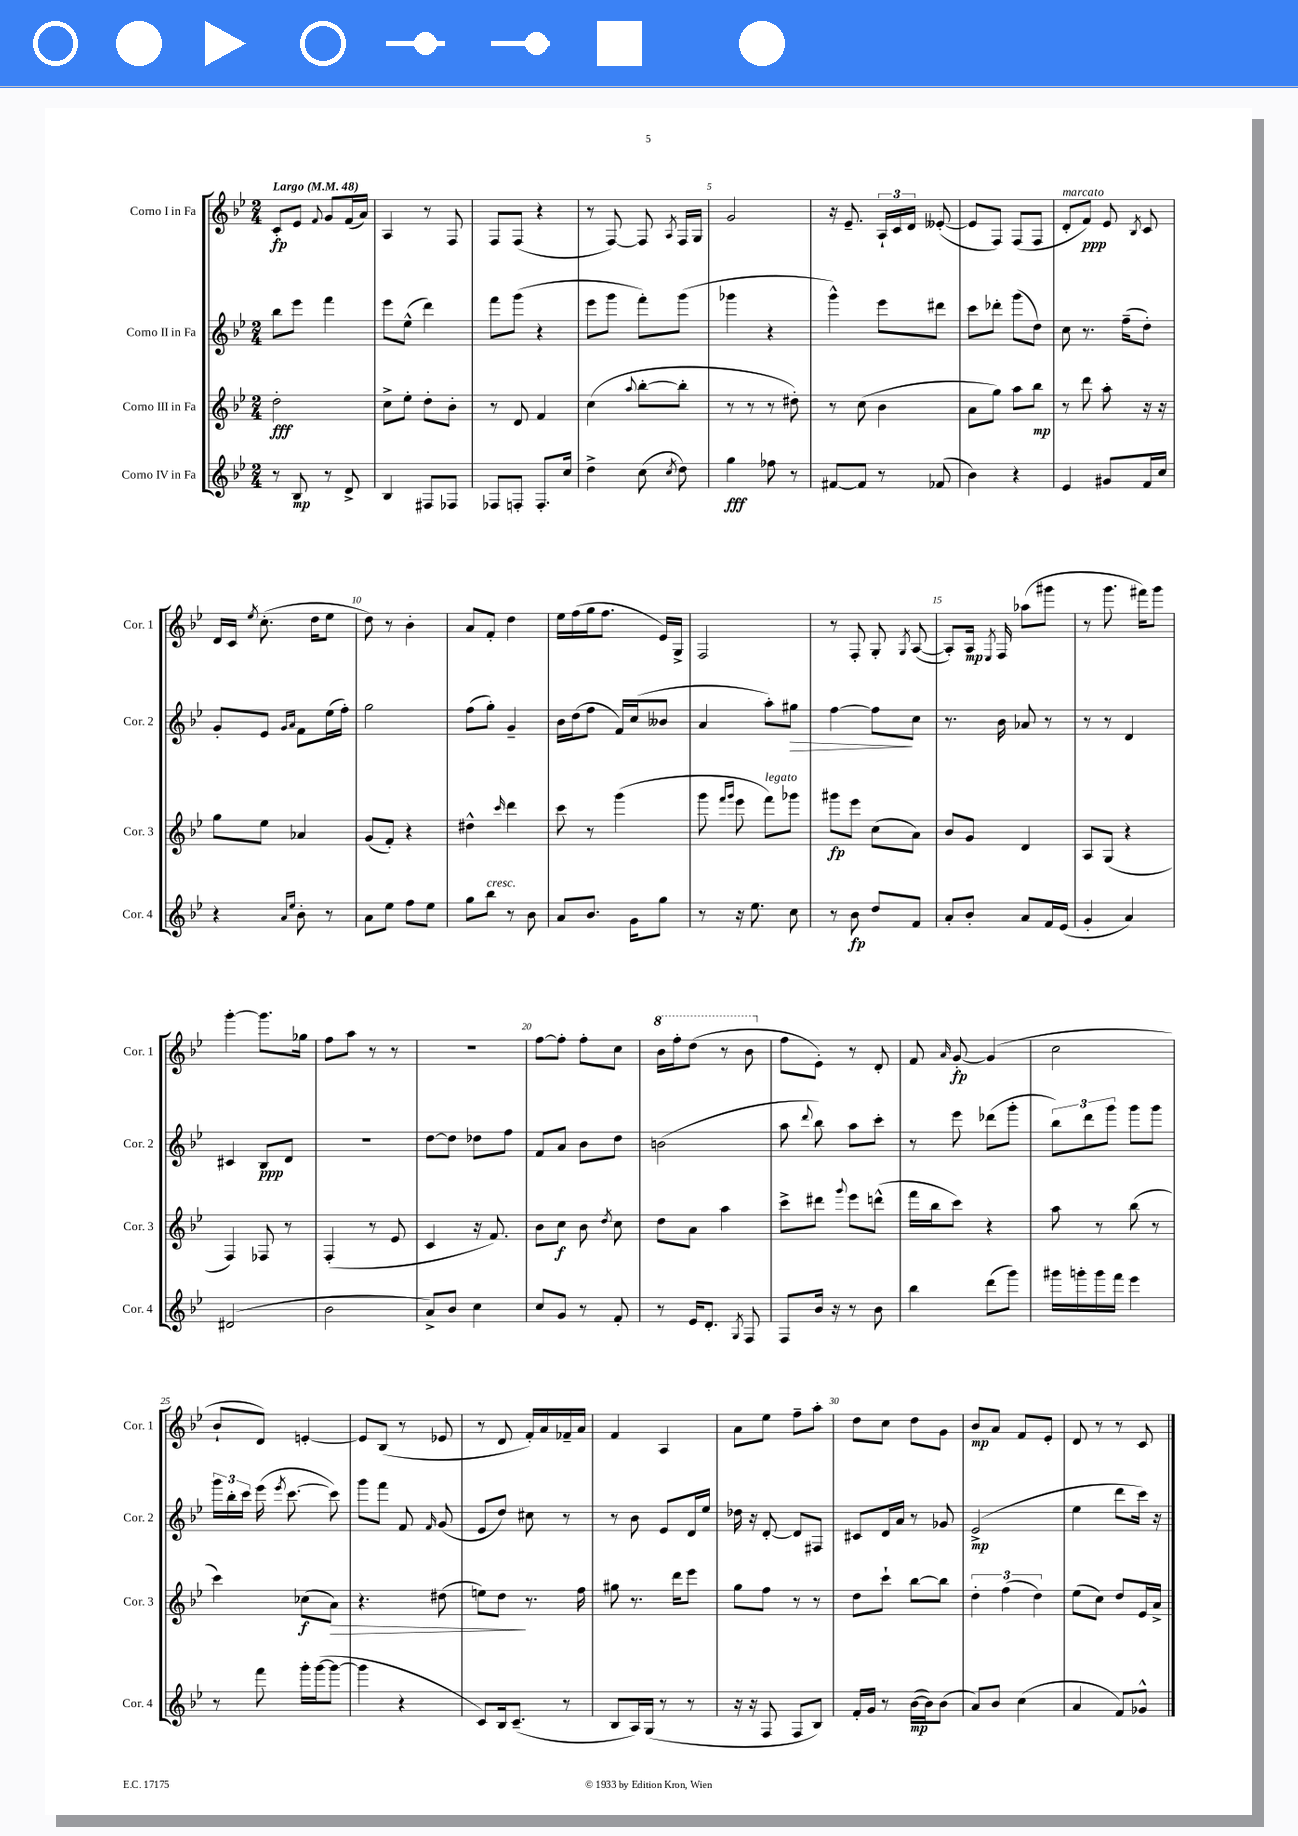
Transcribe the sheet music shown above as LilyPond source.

<<
\new StaffGroup <<
\new Staff = "s0" \with { instrumentName = "Corno I in Fa" shortInstrumentName = "Cor. 1" } {
    \clef treble \key bes \major \numericTimeSignature \time 2/4 \tempo "Largo" 4 = 48
    \autoBeamOff c'8[-.\fp ees'8] \appoggiatura { f'8 } g'8[ f'16( a'16]) |
    a4 r8 f8 |
    f8[ f8]( r4 |
    r8 f8~) f8 \acciaccatura { a8 } f16[ g16] |
    g'2 |
    r16 ees'8.-- \tuplet 3/2 { a16[-! c'16 d'16] } eeses'8~-.( |
    eeses'8[ f8]) f8[( f8] |
    d'8[-.^\markup { \italic "marcato" } f'8]\ppp) ees'8 \acciaccatura { bes8 } c'8 |
    d'16[ c'16] \acciaccatura { ees''8 } c''8.-.( d''16[ ees''8] |
    d''8) r8 bes'4-. |
    a'8[ f'8]-. d''4 |
    ees''16[ f''16( g''16 f''8.] ees'16[) g16]-> |
    f2 |
    r8 f8-. g8-. \acciaccatura { g8 } a8~( |
    a8[-.) a16]\mp \acciaccatura { ees8 } f16 aes''8[( gis'''8] |
    r8 g'''8. fis'''16[) g'''8] |
    g'''4~-. g'''8.[ ges''16] |
    f''8[ a''8] r8 r8 |
    R2 |
    f''8[~ f''8]-. f''8[-. c''8] |
    \ottava #1 bes''16[ f'''16-. d'''8]( r8 bes''8 \ottava #0 |
    f''8[ ees'8]-.) r8 d'8-. |
    f'8 \grace { a'16 } g'8~-.\fp g'4( |
    c''2 |
    bes'8[-! d'8]) e'4~-. |
    e'8[ bes8]( r8 ees'8 |
    r8 d'8 f'16[-.) a'16 fes'16-- a'16] |
    f'4 a4 |
    a'8[ ees''8] f''8[-- a''8]-. |
    d''8[ c''8] d''8[ g'8] |
    bes'8[\mp a'8] f'8[ ees'8]-. |
    d'8 r8 r8 c'8 \bar "|." |
}
\new Staff = "s1" \with { instrumentName = "Corno II in Fa" shortInstrumentName = "Cor. 2" } {
    \clef treble \key bes \major \numericTimeSignature \time 2/4
    \autoBeamOff bes''8[ ees'''8] f'''4 |
    ees'''8[ ees''8]-^( d'''4) |
    f'''8[ g'''8]( r4 |
    ees'''8[ g'''8] f'''8[-.) g'''8]( |
    ges'''4 r4 |
    g'''4-^) ees'''8[ dis'''8] |
    c'''8[ des'''8]-. g'''8[( d''8]) |
    c''8 r8. f''16[--( d''8]-.) |
    g'8[-. ees'8] \grace { g'16[ a'16] } f'8[ ees''16( f''16]-.) |
    g''2 |
    f''8[( g''8]-.) g'4-- |
    bes'16[ d''16( f''8] f'16[) c''16( beses'8] |
    a'4 a''8[-.) gis''8]\> |
    f''4~ f''8[\! c''8] |
    r8. bes'16 aes'8 r8 |
    r8 r8 d'4 |
    cis'4 bes8[\ppp d'8] |
    R2 |
    d''8[~ d''8] des''8[ f''8] |
    f'8[ a'8] bes'8[ d''8] |
    b'2( |
    a''8 \appoggiatura { d'''8 } bes''8) a''8[ c'''8]-. |
    r8 ees'''8 des'''8[( g'''8]-. |
    \tuplet 3/2 { bes''8[) d'''8 g'''8] } g'''8[ g'''8] |
    \tuplet 3/2 { g'''16[ bes''16-. c'''16] } ees'''16( \acciaccatura { ees'''8 } c'''8.~ c'''8) |
    g'''8[ f'''8] f'8 \grace { f'16 } g'8( |
    ees'8[ d''8]) cis''8 r8 |
    r8 bes'8 ees'8[ d'16 ees''16] |
    des''16 r16 d'8~-. d'8[ fis8] |
    cis'8[ d'16 a'16] r8 ges'8 |
    ees'2->\mp( |
    ees''4 d'''8[ c'''16]) r16 \bar "|." |
}
\new Staff = "s2" \with { instrumentName = "Corno III in Fa" shortInstrumentName = "Cor. 3" } {
    \clef treble \key bes \major \numericTimeSignature \time 2/4
    \autoBeamOff d''2-.\fff |
    c''8[-> ees''8]-. d''8[-. bes'8]-. |
    r8 d'8 f'4 |
    c''4( \appoggiatura { a''8 } bes''8[~-. bes''8]-. |
    r8 r8 r8 dis''8-.) |
    r8 c''8( bes'4 |
    a'8[ g''8]) a''8[ bes''8]\mp |
    r8 d'''8 a''8-. r16 r16 |
    g''8[ ees''8] aes'4 |
    g'8[( f'8]-.) r4 |
    dis''4-^ \grace { c'''16 } d'''4 |
    c'''8 r8 g'''4( |
    g'''8 \grace { f'''16[ g'''16] } ees'''8 f'''8[^\markup { \italic "legato" }) ges'''8] |
    gis'''8[\fp ees'''8] c''8[( a'8]) |
    bes'8[ g'8] d'4 |
    a8[ g8]( r4 |
    f4) fes8 r8 |
    f4-.( r8 ees'8 |
    c'4 r16 f'8.) |
    bes'8[ c''8]\f bes'8 \acciaccatura { d''8 } c''8 |
    d''8[ a'8] a''4 |
    c'''8[-> dis'''8] \appoggiatura { g'''8 } ees'''8[ d'''8]-^( |
    f'''16[ bes''16 c'''8]) r4 |
    a''8 r8 bes''8( r8 |
    c'''4) ces''8[\f( a'8]\>) |
    r4. dis''8( |
    e''8[) d''8]\! r8. f''16 |
    gis''8 r8. d'''16[ ees'''8] |
    g''8[ f''8] r8 r8 |
    d''8[ c'''8]-! bes''8[~ bes''8] |
    \tuplet 3/2 { d''4-. f''4( d''4) } |
    ees''8[( c''8]) d''8[ ees'16 a'16]-> \bar "|." |
}
\new Staff = "s3" \with { instrumentName = "Corno IV in Fa" shortInstrumentName = "Cor. 4" } {
    \clef treble \key bes \major \numericTimeSignature \time 2/4
    \autoBeamOff r8 bes8\mp r8 d'8-> |
    bes4 fis8[ fes8] |
    fes8[ f8]-. f8.[-. c''16] |
    d''4-> c''8( \acciaccatura { c''8 } d''8) |
    g''4\fff fes''8 r8 |
    fis'8[~ fis'8] r8 fes'8( |
    bes'4) r4 |
    ees'4 gis'8[ f'16 c''16] |
    r4 \grace { a'16[ ees''16] } bes'8-. r8 |
    a'8[ ees''8] f''8[ ees''8] |
    g''8[ bes''8]^\markup { \italic "cresc." } r8 bes'8 |
    a'8[ bes'8.] g'16[ g''8] |
    r8 r16 ees''8. c''8 |
    r8 bes'8\fp d''8[ f'8] |
    a'8[-. bes'8]-. a'8[ f'16 ees'16]( |
    g'4-. a'4) |
    dis'2( |
    bes'2 |
    a'8[->) bes'8] c''4 |
    c''8[ g'8] r8 f'8-. |
    r8 ees'16[ d'8.]-. \acciaccatura { g8 } f8 |
    f8[ bes'16] r16 r8 bes'8 |
    bes''4 d'''8[( g'''8]) |
    gis'''16[ g'''16-. g'''16 f'''16] ees'''4 |
    r8 f'''8 g'''16[-. g'''16~( g'''8]~ |
    g'''4 r4 |
    c'8[) bes16 c'8.]--( r8 |
    bes8[ a16) g16]( r8 r8 |
    r16 r16 f8 f8[ bes8]) |
    f'16[-. g'16] r8 bes'16[~\mp( bes'16) bes'8]( |
    a'8[) bes'8] c''4( |
    a'4 f'8[) ges'8]-^ \bar "|." |
}
>>
>>
\layout { \context { \Score \override BarNumber.break-visibility = ##(#f #t #t) barNumberVisibility = #(every-nth-bar-number-visible 5) } }
